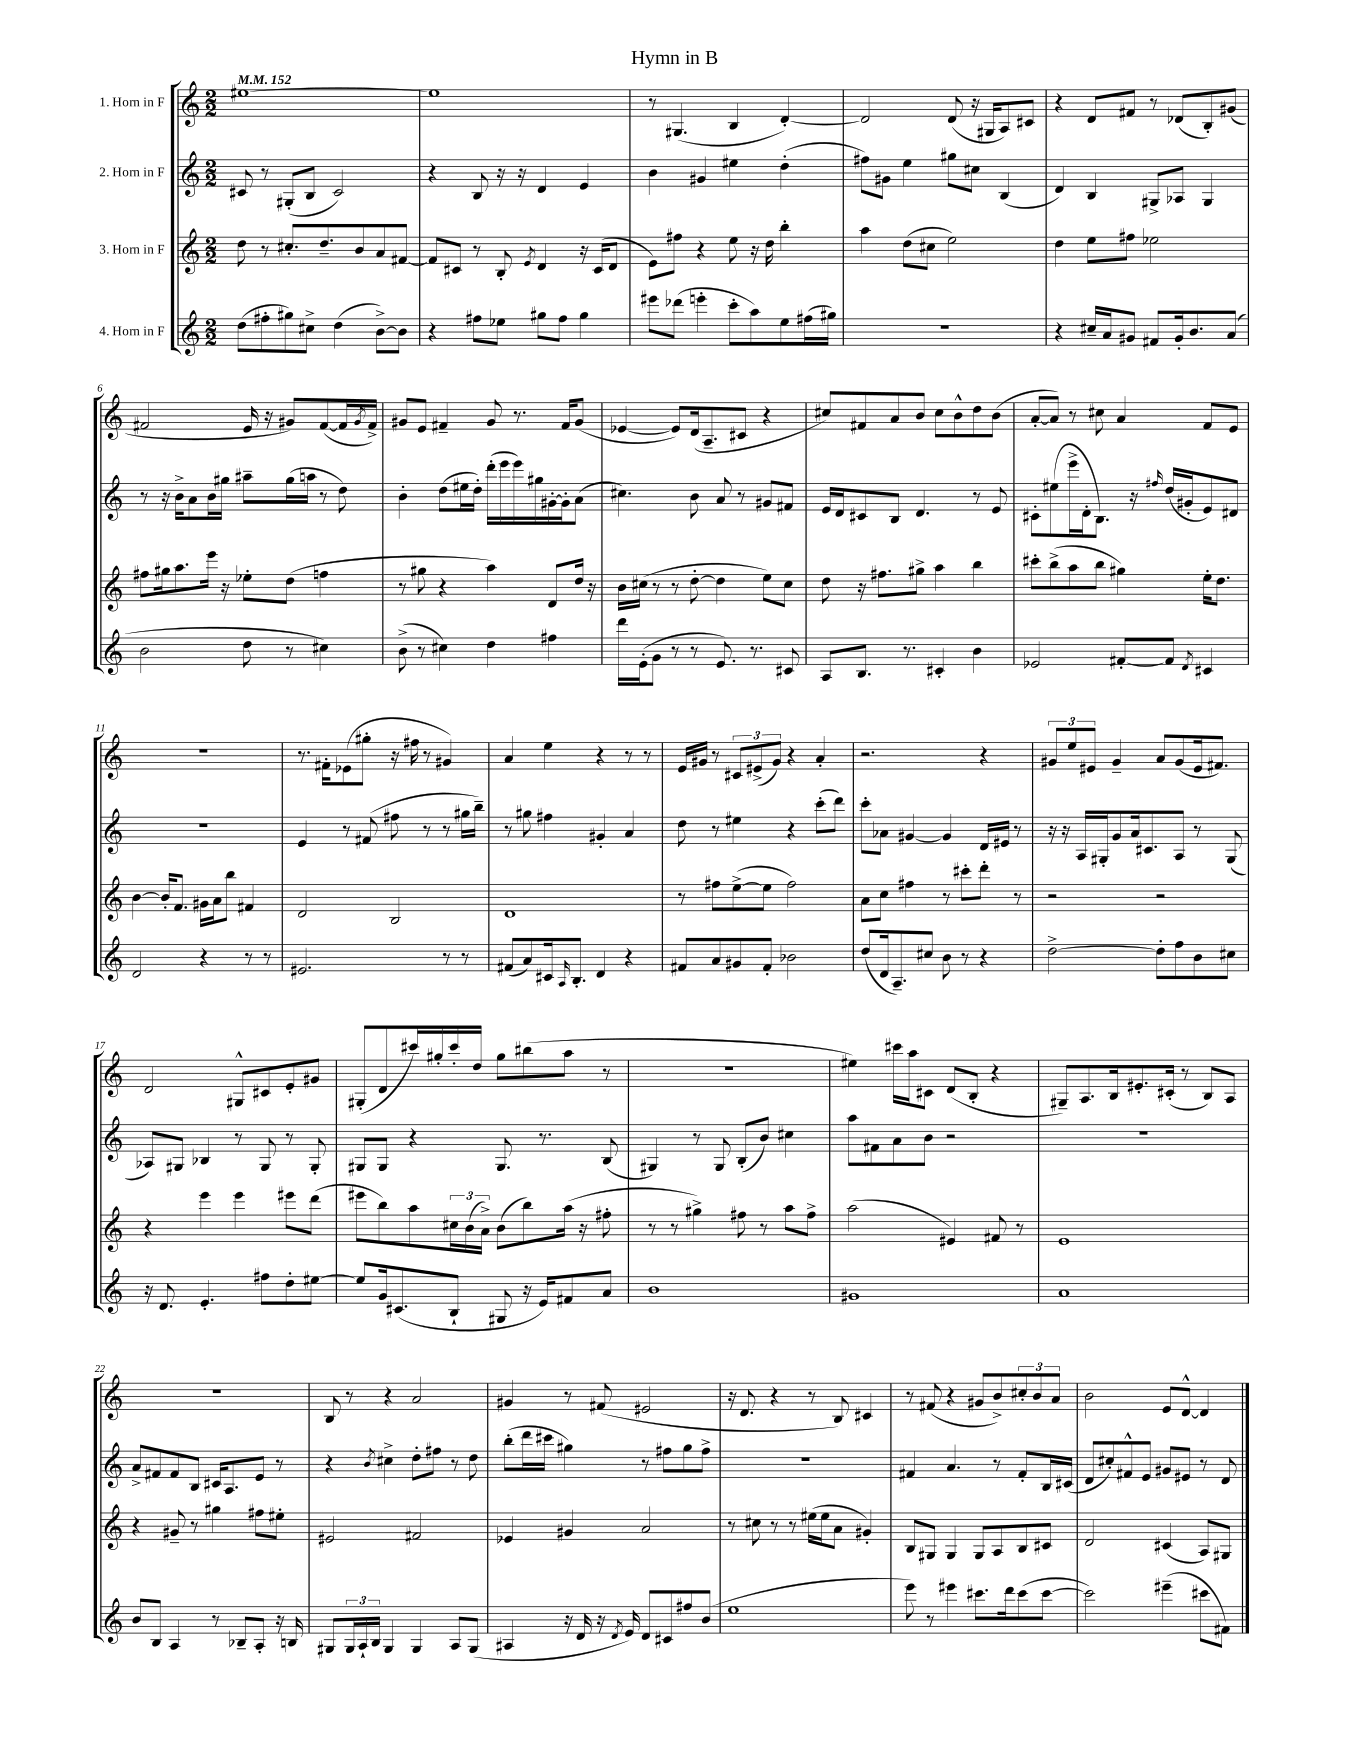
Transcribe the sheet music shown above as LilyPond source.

\header { title = "Hymn in B" }
<<
\new StaffGroup <<
\new Staff = "s0" \with { instrumentName = "1. Horn in F" } {
    \clef treble \key c \major \numericTimeSignature \time 2/2 \tempo 4 = 152
    eis''1~ |
    eis''1 |
    r8 gis4.( b4 d'4~-.) |
    d'2 d'8( r16 gis16 a8) cis'8 |
    r4 d'8 fis'8 r8 des'8( b8-.) gis'8( |
    fis'2 e'16 r16 gis'8) fis'8~( fis'16 \acciaccatura { gis'8 } fis'16->) |
    gis'8 e'8 fis'4-- gis'8 r8. fis'16 gis'8( |
    ees'4~ ees'8) d'16( a8.-- cis'8 r4 |
    cis''8) fis'8 a'8 b'8 cis''8 b'8-^ d''8 b'8( |
    a'8~-. a'8) r8 cis''8 a'4 f'8 e'8 |
    R1 |
    r8. fis'16-. ees'8( gis''8-. r16 fis''16 r8 gis'4) |
    a'4 e''4 r4 r8 r8 |
    e'16 gis'16 r8 \tuplet 3/2 { cis'8 eis'8->( gis'8) } r4 a'4-. |
    r2. r4 |
    \tuplet 3/2 { gis'8 e''8 eis'8 } gis'4-- a'8 gis'8( eis'16 fis'8.) |
    d'2 gis8-^ cis'8 e'8-. gis'8 |
    gis8-.( d'8 cis'''16) gis''16-. cis'''16-. d''16 gis''8 bis''8( a''8 r8 |
    r1 |
    eis''4) cis'''16 a''16 cis'8 d'8( b8-. r4 |
    gis8--) a8. b16 eis'8.-. cis'16-.( r8 b8) a8 |
    R1 |
    b8 r8 r4 a'2 |
    gis'4 r8 fis'8( eis'2 |
    r16 d'8. r4 r8 b8) cis'4 |
    r8 fis'8( r4 gis'8 b'8->) \tuplet 3/2 { cis''8-. b'8 a'8 } |
    b'2 e'8 d'8~-^ d'4 \bar "|." |
}
\new Staff = "s1" \with { instrumentName = "2. Horn in F" } {
    \clef treble \key c \major \numericTimeSignature \time 2/2
    cis'8 r8 gis8-.( b8 cis'2) |
    r4 b8 r16 r16 d'4 e'4 |
    b'4 gis'4 eis''4 d''4-.( |
    fis''8) gis'8 e''4 gis''8 cis''8 b4( |
    d'4) b4 gis8-> aes8 gis4 |
    r8 r16 b'16-> a'8 b'16 gis''16 ais''8-- gis''16( a''16 r8 d''8) |
    b'4-. d''8( eis''16 d''16-.) d'''16-.( e'''16 e'''16) gis''16 gis'16~-. gis'16-. a'8( |
    cis''4.) b'8 a'8 r8 gis'8 fis'8 |
    e'16 d'16 cis'8 b8 d'4. r8 e'8 |
    cis'8-. eis''8( e'''16-> d'16-. b8.) r16 \grace { fis''16 } d''16( gis'16-. e'8) dis'8 |
    r1 |
    e'4 r8 fis'8( fis''8 r8 r8 gis''16 b''16--) |
    r8 gis''8 fis''4 gis'4-. a'4 |
    d''8 r8 eis''4 r4 c'''8-.( d'''8) |
    c'''8-. aes'8 gis'4~ gis'4 d'16 eis'16 r8 |
    r16 r16 a16 gis16-. g'8 a'16 cis'8. a8 r8 gis8( |
    aes8) gis8 bes4 r8 gis8 r8 gis8-. |
    gis8 gis8 r4 gis8. r8. b8( |
    gis4) r8 gis8 b8-.( b'8) cis''4 |
    a''8 fis'8 a'8 b'8 r2 |
    r1 |
    a'8-> fis'8 fis'8 b8 cis'16 a8. e'8 r8 |
    r4 \acciaccatura { b'8 } cis''4-> d''8-. fis''8 r8 d''8 |
    b''8-.( d'''16 cis'''16 gis''4) r8 fis''8 gis''8 fis''8-> |
    R1 |
    fis'4 a'4. r8 fis'8-. b16 cis'16( |
    d'8 cis''8-.) fis'8-^ e'8 gis'8 eis'8 r8 d'8 \bar "|." |
}
\new Staff = "s2" \with { instrumentName = "3. Horn in F" } {
    \clef treble \key c \major \numericTimeSignature \time 2/2
    d''8 r8 cis''8.-. d''8.-- b'8 a'8 fis'8~ |
    fis'8 cis'8 r8 b8-. \acciaccatura { e'8 } d'4 r16 cis'16( d'8 |
    e'8) fis''8 r4 e''8 r16 d''16 b''4-. |
    a''4 d''8( cis''8 e''2) |
    d''4 e''8 fis''8 ees''2 |
    fis''8 gis''16 a''8. e'''16 r16 ees''8-. d''8( f''4 |
    r8 gis''8 r4 a''4) d'8 d''16 r16 |
    b'16 cis''16( r8 r8 d''8~-. d''4 e''8) cis''8 |
    d''8 r16 fis''8. gis''8-> a''4 b''4 |
    cis'''8-. b''8->( a''8 b''8 gis''4) e''16-. d''8. |
    b'4~ b'16-. f'8. gis'16 a'16 b''8 fis'4 |
    d'2 b2 |
    d'1 |
    r8 fis''8 e''8~->( e''8 fis''2) |
    a'8 c''8 fis''4 r8 cis'''8-. d'''8-. r8 |
    r2 r2 |
    r4 e'''4 e'''4 eis'''8 d'''8( |
    eis'''8 b''8) a''8 \tuplet 3/2 { cis''16 b'16( a'16->) } b'8( b''8) a''16( r16 fis''8-. |
    r8 r8 gis''4->) fis''8 r8 a''8 fis''8-> |
    a''2( eis'4) fis'8 r8 |
    e'1 |
    r4 gis'8-- r8 gis''4 fis''8 eis''8-. |
    eis'2 fis'2 |
    ees'4 gis'4 a'2 |
    r8 cis''8 r8 r8 eis''16( eis''16 a'8 gis'4-.) |
    b8 gis8 gis4 gis8 a8 b8 cis'8 |
    d'2 cis'4( a8) gis8 \bar "|." |
}
\new Staff = "s3" \with { instrumentName = "4. Horn in F" } {
    \clef treble \key c \major \numericTimeSignature \time 2/2
    d''8( fis''8-. gis''8) cis''8-> d''4( b'8~->) b'8 |
    r4 fis''8 ees''8 gis''8 fis''8 gis''4 |
    eis'''8 des'''8( e'''4-. c'''8-. a''8) e''8 fis''16( gis''16) |
    R1 |
    r4 cis''16-- a'16 gis'8 fis'8 gis'16-. b'8. a'8( |
    b'2 d''8 r8 cis''4) |
    b'8->( r8 cis''4) d''4 fis''4 |
    d'''16 e'16-.( g'8 r8 r8 e'8.) r8. cis'8 |
    a8 b8. r8. cis'4-. b'4 |
    ees'2 fis'8~-. fis'8 \acciaccatura { d'8 } cis'4 |
    d'2 r4 r8 r8 |
    eis'2. r8 r8 |
    fis'8( a'8) cis'16 \grace { a16 } b8.-. d'4 r4 |
    fis'8 a'8 gis'8 fis'8-. bes'2 |
    d''8( d'16 a8.--) cis''8 b'8 r8 r4 |
    d''2~-> d''8-. f''8 b'8 cis''8 |
    r16 d'8. e'4.-. fis''8 d''8-. eis''8~ |
    eis''8 g'16 cis'8.( b8-! gis8 r16 e'16) fis'8 a'8 |
    b'1 |
    gis'1 |
    a'1 |
    b'8 b8 a4 r8 bes8-- a8-. r16 b16 |
    gis8 \tuplet 3/2 { gis16 a16-! b16 } gis4 gis4 a8 gis8( |
    ais4 r16 d'16 r16 \acciaccatura { d'8 } e'16) d'8 cis'8 fis''8 b'8( |
    e''1 |
    e'''8) r8 eis'''4 cis'''8. d'''16 cis'''8( cis'''8~ |
    cis'''2) eis'''4--( cis'''8 fis'8) \bar "|." |
}
>>
>>
